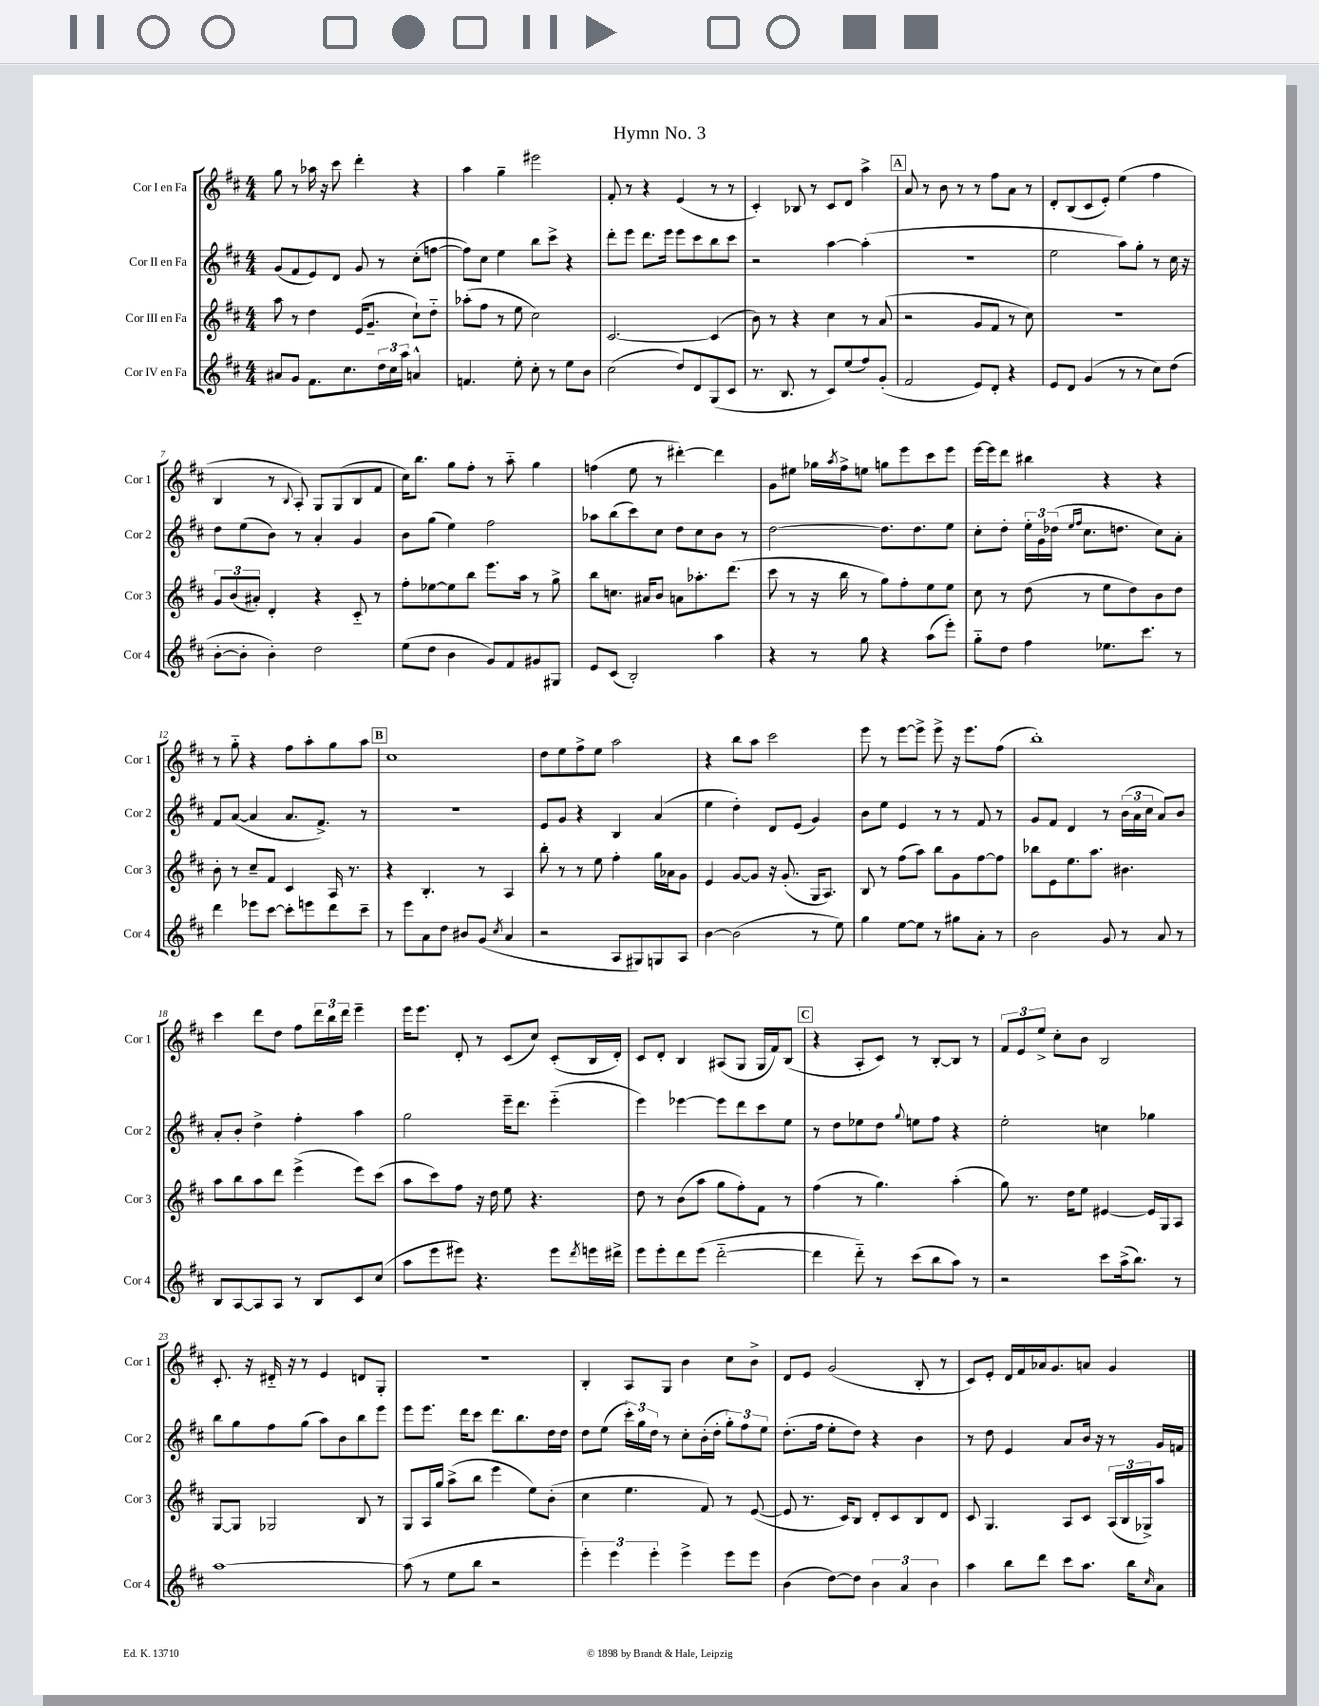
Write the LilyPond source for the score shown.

\header { title = "Hymn No. 3" }
<<
\new StaffGroup <<
\new Staff = "s0" \with { instrumentName = "Cor I en Fa" shortInstrumentName = "Cor 1" } {
    \clef treble \key d \major \numericTimeSignature \time 4/4
    g''8 r8 aes''16 r16 cis'''8 d'''4-. r4 |
    a''4 g''4-- eis'''2 |
    fis'8-. r8 r4 e'4( r8 r8 |
    cis'4-.) bes8 r8 cis'8 d'8 a''4-> |
    \mark \markup { \box "A" } a'8 r8 b'8 r8 r8 fis''8 a'8 r8 |
    d'8-. b8( cis'8 e'8-.) e''4( fis''4 |
    b4 r8 \appoggiatura { b8 } a8-.) g8 g8( b8 fis'8 |
    cis''16) b''8. g''8 fis''8-. r8 a''8-_ g''4 |
    f''4( e''8 r8 dis'''4~-.) dis'''4 |
    g'8 eis''8 ges''16 \acciaccatura { a''8 } fis''16-> e''8 g''8 e'''8 cis'''8 e'''8 |
    e'''16~ e'''16 d'''8 bis''4 r4 r4 |
    r8 g''8-_ r4 fis''8 a''8-. g''8 a''8 |
    \mark \markup { \box "B" } cis''1 |
    d''8 e''8 fis''8-> e''8 a''2 |
    r4 b''8 a''8 cis'''2 |
    e'''8 r8 e'''8~ e'''8-> e'''8-> r16 e'''8. fis''8( |
    b''1-.) |
    cis'''4 d'''8 d''8 fis''8 \tuplet 3/2 { d'''16 b''16 d'''16 } e'''4-- |
    e'''16 e'''8. d'8-. r8 cis'8( cis''8) cis'8-.( b16 d'16-.) |
    cis'8 d'8-. b4 ais8( g8 g16 fis'16) b8( |
    \mark \markup { \box "C" } r4 a8-. cis'8) r8 b8~-. b8 r8 |
    \tuplet 3/2 { fis'8 e'8 e''8-> } cis''8-. b'8 b2 |
    cis'8.-. r16 dis'16-_ r16 r8 e'4 d'8 g8-. |
    R1 |
    b4-. a8 g8 b'4 cis''8 b'8-> |
    d'8 e'8 g'2( b8-. r8 |
    cis'8) e'8-. d'16 fis'16 aes'16 g'8. a'8 g'4 \bar "|." |
}
\new Staff = "s1" \with { instrumentName = "Cor II en Fa" shortInstrumentName = "Cor 2" } {
    \clef treble \key d \major \numericTimeSignature \time 4/4
    g'8( fis'8 e'8) d'8 g'8 r8 cis''8-.( f''8~ |
    f''8) cis''8 e''4 b''8 cis'''8-> r4 |
    d'''8-. e'''8 d'''8. e'''16 e'''8 cis'''8 b''8 cis'''8 |
    r2 a''4~ a''4-.( |
    \mark \markup { \box "A" } R1 |
    e''2 a''8) g''8-. r8 cis''16 r16 |
    d''8 e''8( b'8) r8 a'4-. g'4 |
    b'8 g''8( e''4) fis''2 |
    aes''8 b''8( cis'''8) cis''8 d''8 cis''8 b'8 r8 |
    d''2~ d''8. d''8. e''8 |
    cis''8-. d''8-. \tuplet 3/2 { e''16-. g'16 des''16( } \grace { e''16 fis''16 } cis''8. d''8. cis''8) a'8-. |
    fis'8 a'8~( a'4 a'8. fis'8.->) r8 |
    \mark \markup { \box "B" } r1 |
    e'8 g'8 r4 b4 a'4( |
    e''4 d''4-.) d'8 e'8( g'4) |
    b'8 e''8 e'4 r8 r8 fis'8 r8 |
    g'8 fis'8 d'4 r8 \tuplet 3/2 { b'16( a'16 cis''16 } a'8) b'8 |
    a'8-. b'8-. d''4-> fis''4-. a''4 |
    g''2 e'''16-- d'''8. e'''4-_( |
    e'''4) ees'''4~ ees'''8 d'''8 cis'''8 e''8 |
    \mark \markup { \box "C" } r8 d''8 ees''8 d''8 \appoggiatura { g''8 } e''8 fis''8 r4 |
    e''2-. c''4 ges''4 |
    b''8 g''8 fis''8 g''8( a''8) b'8 b''8 e'''8 |
    e'''8 e'''8. d'''16 cis'''8 d'''8. b''8. d''16 d''16 |
    d''8 e''8( \tuplet 3/2 { cis'''16-.) g''16 d''16 } r8 cis''8-. b'16-.( d''16-. \tuplet 3/2 { g''8-.) fis''8 e''8 } |
    d''8.-.( fis''16 e''8-. d''8) r4 b'4 |
    r8 d''8 e'4 a'8 b'16 r16 r8 g'16 f'16 \bar "|." |
}
\new Staff = "s2" \with { instrumentName = "Cor III en Fa" shortInstrumentName = "Cor 3" } {
    \clef treble \key d \major \numericTimeSignature \time 4/4
    a''8 r8 d''4 e'16( g'8.-- cis''8-!) d''8-_ |
    aes''8-.( fis''8 r8 e''8 cis''2) |
    cis'2.~ cis'4( |
    b'8) r8 r4 cis''4 r8 a'8( |
    \mark \markup { \box "A" } r2 g'8 fis'8 r8 cis''8) |
    R1 |
    \tuplet 3/2 { g'8 b'8( ais'8-.) } d'4-. r4 cis'8-_ r8 |
    fis''8-. ees''8~ ees''8 b''8 e'''8. a''16 r8 g''8-> |
    b''8 c''8. ais'16 b'8 a'8 aes''8.-. d'''8.( |
    cis'''8 r8 r16 b''16 r8 g''8) fis''8-. e''8 e''8 |
    cis''8 r8 d''8( r8 e''8 d''8) b'8 d''8 |
    b'8-. r8 cis''8-- fis'8 cis'4 a16 r8. |
    \mark \markup { \box "B" } r4 b4.-. r8 a4 |
    b''8-. r8 r8 e''8 fis''4-. g''16 aes'16 g'8 |
    e'4 g'8~ g'8 r16 g'8.-.( g16 a8.) |
    b8 r8 fis''8( a''8) b''8 g'8 fis''8~ fis''8 |
    bes''8 e'8 e''8. a''8. bis'4. |
    a''8 b''8 a''8 d'''8 e'''4->( e'''8) cis'''8( |
    a''8 cis'''8) fis''8 r16 d''16 e''8 r4. |
    d''8 r8 b'8( a''8 g''8 fis''8-.) fis'8 r8 |
    \mark \markup { \box "C" } fis''4( r8 g''4.) a''4-.( |
    g''8) r8. d''16 e''8 eis'4~ eis'16 g16 a8 |
    g8~ g8 ges2 b8 r8 |
    g8 a16 g''16 a''8->( b''8 e'''4 e''8) b'8-.( |
    cis''4 e''4. fis'8) r8 e'8~( |
    e'8 r8. cis'16) b8 d'8-. cis'8 b8 d'8 |
    cis'8 g4. a8 cis'8 \tuplet 3/2 { a16( b16 ges16->) } a''8 \bar "|." |
}
\new Staff = "s3" \with { instrumentName = "Cor IV en Fa" shortInstrumentName = "Cor 4" } {
    \clef treble \key d \major \numericTimeSignature \time 4/4
    ais'8 g'8 fis'8. cis''8. \tuplet 3/2 { d''16 cis''16 a''16 } a'4-^ |
    f'4. e''8-. cis''8-. r8 e''8 b'8 |
    cis''2( d''8) d'8 g8( cis'8 |
    r8. b8. r8 cis'8) e''8( fis''8) g'8-.( |
    \mark \markup { \box "A" } fis'2 e'8) d'8-. r4 |
    e'8 d'8 g'4( r8 r8 cis''8) d''8( |
    b'8~-. b'8-. b'4-.) d''2 |
    e''8( d''8 b'4 g'8) fis'8 gis'8 gis8 |
    e'8 cis'8( b2-.) a''4 |
    r4 r8 g''8 r4 a''8( e'''8-.) |
    g''8-_ d''8 fis''4 ees''8. cis'''8. r8 |
    d'''4 ees'''8 cis'''8~ cis'''8-. e'''8 d'''8 cis'''8-- |
    \mark \markup { \box "B" } r8 e'''8 a'8 d''8 bis'8 g'8( \acciaccatura { cis''8 } a'4 |
    r2 a8 gis8) g8 a8 |
    b'4~ b'2( r8 e''8) |
    g''4 e''8~ e''8 r8 gis''8 a'8-. r8 |
    b'2 g'8 r8 a'8 r8 |
    b8 a8~ a8 a8 r8 b8 cis'8 cis''8( |
    a''8 e'''8 eis'''8) r4. eis'''8 \acciaccatura { d'''8 } e'''16 dis'''16-> |
    e'''8 e'''8-. d'''8 e'''8( d'''2~-_ |
    \mark \markup { \box "C" } d'''4 d'''8-_) r8 cis'''8( b''8 a''8) r8 |
    r2 cis'''8 a''16->( b''8.) r8 |
    a''1~ |
    a''8( r8 e''8 b''8 r2 |
    \tuplet 3/2 { e'''4-.) e'''4 e'''4-. } e'''4-> e'''8 e'''8 |
    b'4( d''8~) d''8 \tuplet 3/2 { b'4 a'4 b'4 } |
    a''4 b''8 d'''8 cis'''8 a''8. b''16 \grace { cis''16 } a'8 \bar "|." |
}
>>
>>
